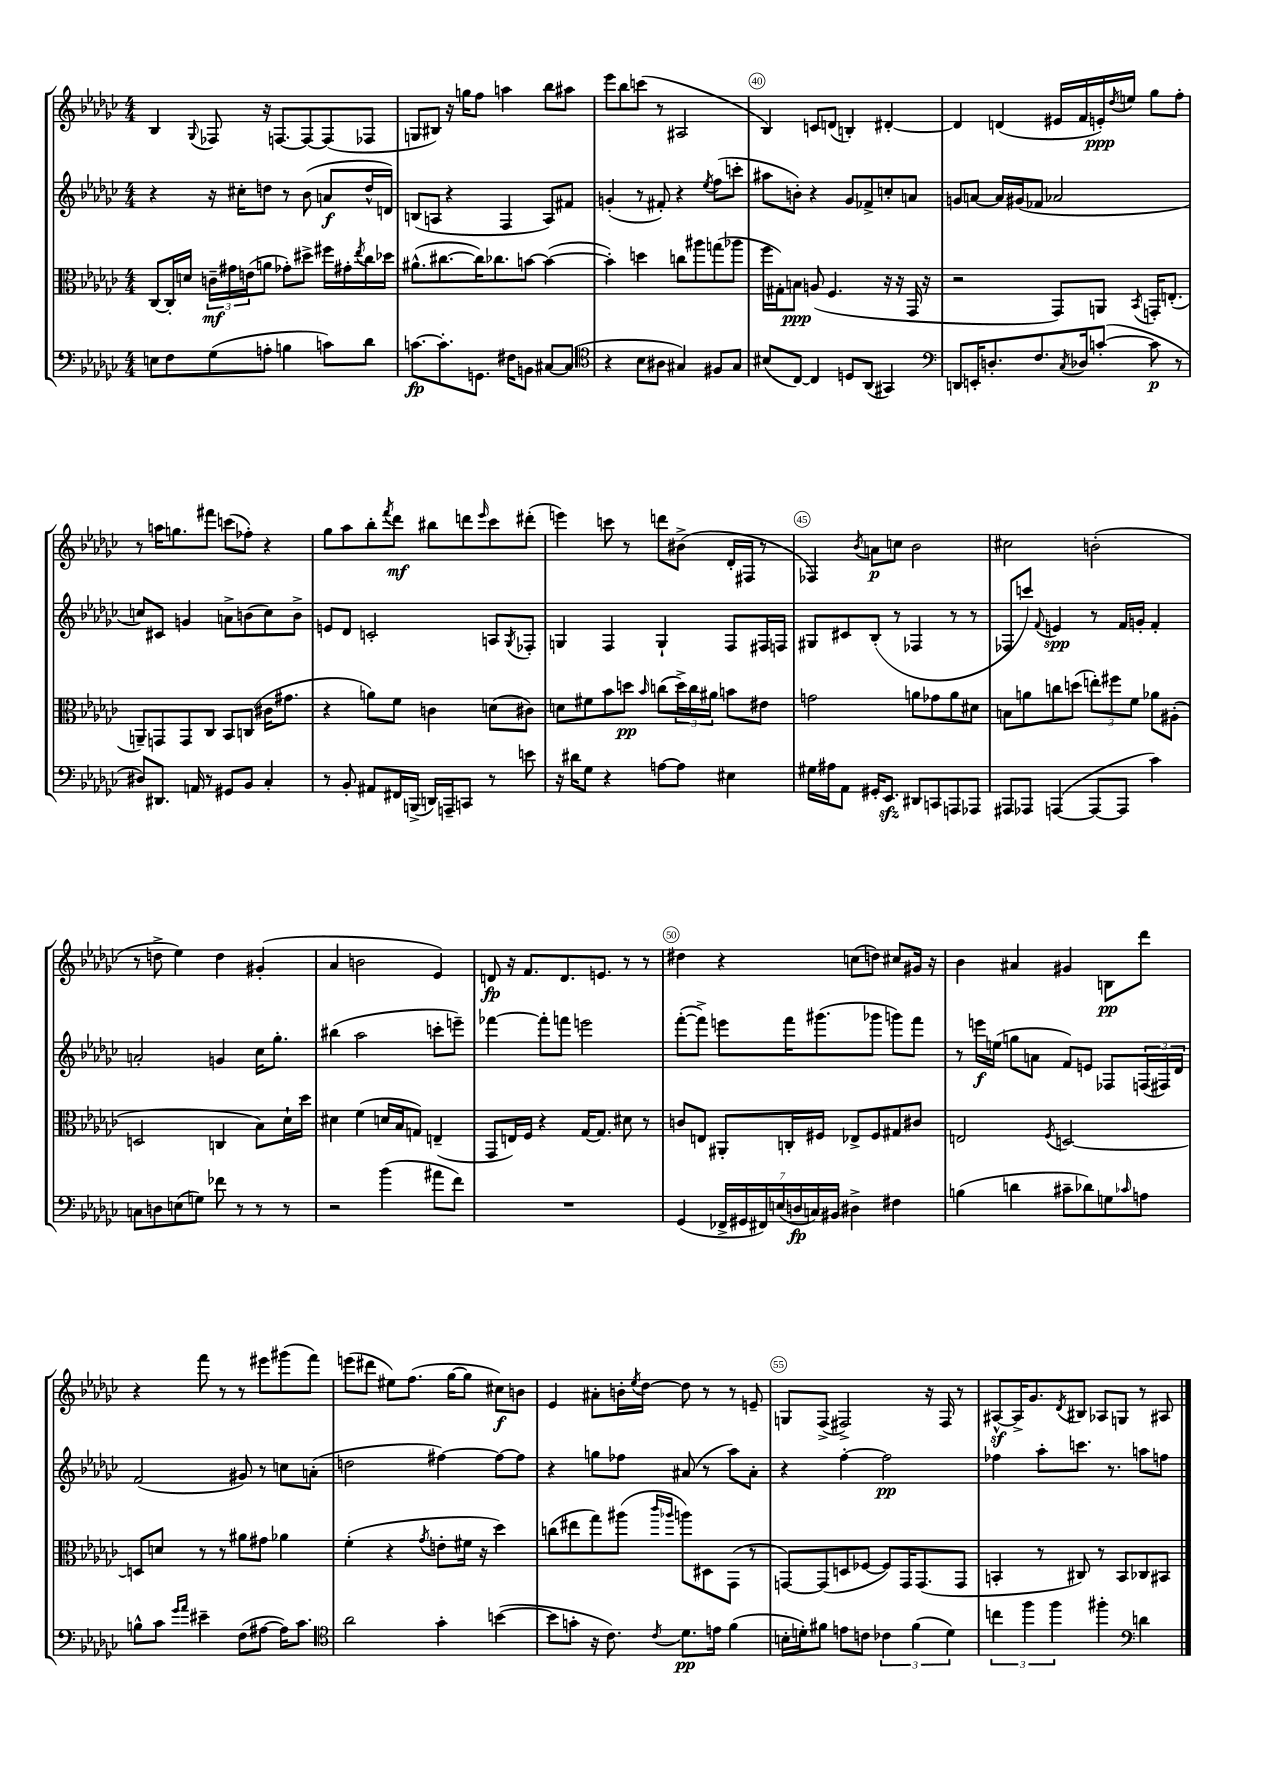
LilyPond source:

<<
\new StaffGroup <<
\new Staff = "s0" {
    \clef treble \key ges \major \numericTimeSignature \time 4/4
    bes4 \appoggiatura { ges8 } fes8 r16 f8.~ f8~ f8( fes8 |
    g8 bis8) r16 g''16 f''8 a''4 bes''8 ais''8 |
    ees'''8 bes''8 c'''8( r8 ais2 |
    bes4) c'8 d'8( b4-.) dis'4~-. |
    dis'4 d'4( eis'16 f'16 e'16-.\ppp) \acciaccatura { des''8 } e''16 ges''8 f''8-. |
    r8 a''16 g''8. fis'''8 c'''8( fes''8-.) r4 |
    ges''8 aes''8 bes''8-. \acciaccatura { f'''8 } des'''8\mf bis''8 d'''8 \grace { ees'''16 } ces'''8 dis'''8-.( |
    e'''4) c'''8 r8 d'''8 bis'8->( des'16-. fis16 r8 |
    fes4) \acciaccatura { bes'8 } a'8\p c''8 bes'2 |
    cis''2 b'2-.( |
    r8 d''8-> ees''4) d''4 gis'4-.( |
    aes'4 b'2 ees'4) |
    d'8\fp r16 f'8. d'8. e'8. r8 r8 |
    dis''4 r4 c''8( d''8) cis''8 gis'16 r16 |
    bes'4 ais'4 gis'4 b8\pp des'''8 |
    r4 f'''8 r8 r8 eis'''8 gis'''8( f'''8) |
    e'''8( dis'''8 eis''8) f''8.( ges''16~ ges''8 cis''8\f) b'8 |
    ees'4 ais'8-. b'16-. \acciaccatura { ees''8 } des''16~ des''8 r8 r8 e'8-- |
    g8 f8->( fis2->) r16 fis16 r8 |
    ais8~-^\sf ais16-> ges'8. \acciaccatura { des'8 } bis8 aes8 g8 r8 ais8 \bar "|." |
}
\new Staff = "s1" {
    \clef treble \key ges \major \numericTimeSignature \time 4/4
    r4 r16 cis''16-. d''8 r8 bes'8( a'8\f d''16-^ d'16) |
    b8( a8 r4 f4 a8) fis'8 |
    g'4-.( r8 fis'8-.) r4 \acciaccatura { ees''8 } f''8( c'''8-. |
    ais''8 b'8-.) r4 ges'8 fes'8-> c''8-. a'8 |
    g'8 a'8~ a'16 gis'16( fes'8 aes'2 |
    c''8) cis'8 g'4 a'8-> b'8( c''8) b'8-> |
    e'8 des'8 c'2-. a8 \acciaccatura { ges8 } fes8-. |
    g4 f4 g4-! f8 fis16 f16 |
    gis8 cis'8 bes8-.( r8 fes4 r8 r8 |
    fes8 c'''8) \appoggiatura { f'8 } e'4\spp r8 f'16 g'16-. f'4-. |
    a'2-. g'4 ces''16 ges''8.-. |
    bis''4( aes''2 c'''8-. e'''8--) |
    fes'''4~ fes'''8-. f'''8 e'''2 |
    f'''8~-.( f'''8->) e'''8 f'''16 gis'''8.( ges'''8 g'''8) f'''8 |
    r8 e'''16\f e''16( g''8 a'8 f'8) e'8 fes8 \tuplet 3/2 { f16( fis16) des'16 } |
    f'2( gis'8) r8 c''8 a'8-.( |
    d''2 fis''4~) fis''8~ fis''8 |
    r4 g''8 fes''8 ais'8( r8 aes''8) ais'8-. |
    r4 f''4~-. f''2\pp |
    fes''4 aes''8-. c'''8. r8. a''8 f''8 \bar "|." |
}
\new Staff = "s2" {
    \clef alto \key ges \major \numericTimeSignature \time 4/4
    ces8~ ces16-. d'16 \tuplet 3/2 { c'16--\mf gis'16 e'16( } a'8 ges'8-.) dis''8-> fis''16 gis'16-. \acciaccatura { ees''8 } ces''16 des''16 |
    ais'8.-^( cis''8.~ cis''16) ces''8. b'8~ b'4~( |
    b'4-.) d''4 c''8 ais''8 g''8( aes''8 |
    f''16 gis16-.) b8\ppp a8( f4. r16 r16 ges,16 r16 |
    r2 ges,8) a,8 \acciaccatura { bes,8 } g,16-. e8.-.( |
    a,8--) g,8 g,8 ces8 bes,8 c8( cis'16 gis'8. |
    r4 a'8) f'8 c'4 d'8( cis'8) |
    d'8 fis'8 bes'8 d''8\pp \grace { bes'16 } c''8( \tuplet 3/2 { d''16->) c''16 ais'16 } b'8 eis'8 |
    g'2 a'8 ges'8 a'8 dis'8 |
    b8 a'8 c''8 d''8( \tuplet 3/2 { e''8-.) fis''8 f'8 } aes'8 ais8-.( |
    d2 c4 bes8) des'16-! des''16 |
    dis'4 f'4( d'16 bes16 g8) e4--( |
    ges,8 e16) f16 r4 ges16~ ges8. dis'8 r8 |
    c'8 e8 ais,8-. c16-. fis16 ees8-> fis8 gis8 cis'8 |
    e2 \acciaccatura { f8 } d2~ |
    d8 d'8 r8 r8 ais'8 gis'8 aes'4 |
    f'4-.( r4 \acciaccatura { ges'8 } e'8-. fis'16 r16 des''4) |
    c''8( eis''8 ges''8) ais''8( \grace { ces'''16 aes''16 } a''8) dis8 ges,8( r8 |
    g,8~) g,8( d8 fes8~ fes8) g,16 g,8.( g,8 |
    b,4-. r8 cis8) r8 b,8 ces8 bis,8 \bar "|." |
}
\new Staff = "s3" {
    \clef bass \key ges \major \numericTimeSignature \time 4/4
    e8 f8 ges8( a8-. b4 c'8) des'8 |
    c'8.~\fp c'8.-. g,8. fis16 b,8 cis8~ cis8( |
    \clef tenor r4 bes8 ais8 gis4) fis8 gis8 |
    bis8( ces8~) ces4 d8 aes,8( gis,4) |
    \clef bass d,8 e,16-. d8.-. f8. \acciaccatura { ces8 } des16 c'8~-.( c'8\p r8 |
    dis8) dis,8. a,16 r8 gis,8 bes,8 ces4-. |
    r8 bes,8-. ais,8 fis,16 b,,16->( d,16) a,,16-- c,8 r8 e'8 |
    r16 dis'16 ges8 r4 a8~ a8 eis4 |
    gis16 ais16 aes,8 gis,16-. ees,8.\sfz dis,8 c,8 a,,8 aes,,8 |
    ais,,8 aes,,8 a,,4~( a,,8~ a,,8 ces'4) |
    c8 d8 e8( g8) fes'8 r8 r8 r8 |
    r2 bes'4( ais'8 f'8) |
    R1 |
    ges,4( \tuplet 7/4 { fes,16-> gis,16 fis,16) e16( d16\fp c16) bis,16 } dis4-> fis4 |
    b4( d'4 cis'8-- des'8) g8 \grace { ces'16 } a8 |
    b8-^ ces'8 \grace { ges'16 aes'16 } eis'4-- f8( ais8~ ais16) ces'8. |
    \clef tenor aes'2 ges'4-. b'4~( |
    b'8 g'8-. r16 ces'8.) \acciaccatura { ces'8 } des'8.\pp e'16 f'4( |
    b16-. d'16-.) fis'8 e'8 c'8 \tuplet 3/2 { ces'4 fis'4( d'4) } |
    \tuplet 3/2 { c''4 f''4 f''4 } fis''4-. \clef bass d'4 \bar "|." |
}
>>
>>
\layout { \context { \Score currentBarNumber = #37 \override BarNumber.break-visibility = ##(#f #t #t) barNumberVisibility = #(every-nth-bar-number-visible 5) \override BarNumber.stencil = #(make-stencil-circler 0.1 0.3 ly:text-interface::print) } }
